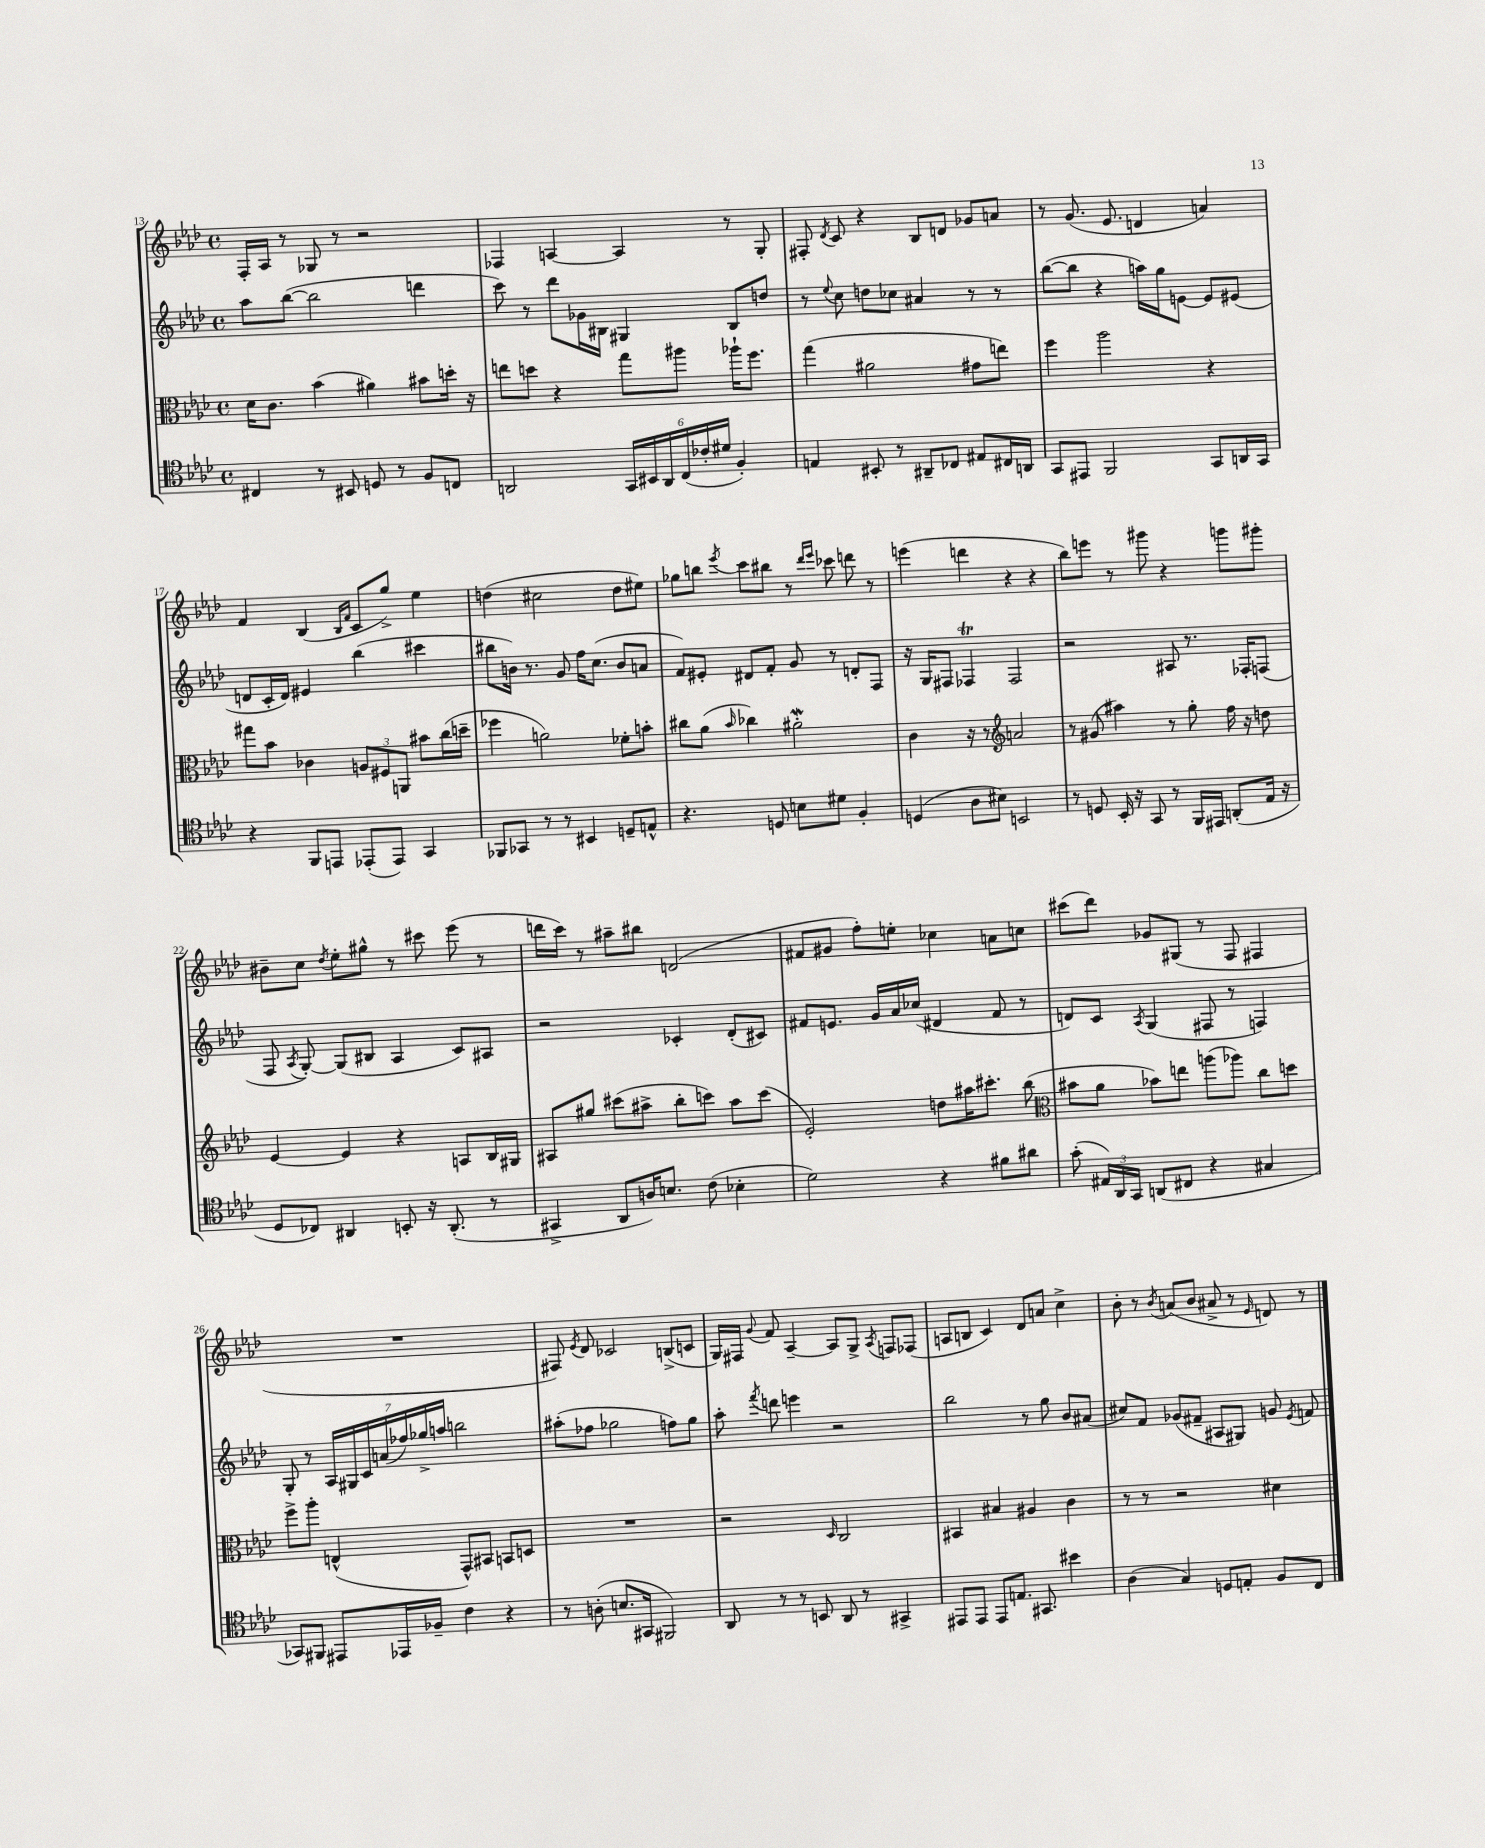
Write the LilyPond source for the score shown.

<<
\new StaffGroup <<
\new Staff = "s0" {
    \clef treble \key aes \major \defaultTimeSignature \time 4/4
    \autoBeamOff f16[-. aes16] r8 ges8 r8 r2 |
    fes4 a4~ a4 r8 g8-. |
    fis8-. \acciaccatura { des'8 } c'8 r4 bes8[ d'8] ges'8[ a'8] |
    r8 g'8.( ees'8. d'4 a'4) |
    f'4 bes4( \grace { bes16[ f'16] } c'8[ g''8]->) ees''4 |
    d''4( cis''2 d''8[ eis''8]) |
    ges''8[ b''8] \acciaccatura { ees'''8 } c'''8[ bis''8] r8 \grace { des'''16[ ees'''16] } ces'''8 d'''8 r8 |
    e'''4( d'''4 r4 r4 |
    bes''8[) e'''8] r8 gis'''8 r4 g'''8[ gis'''8]-. |
    bis'8[-- c''8] \acciaccatura { des''8 } ees''8[-. gis''8]-^ r8 cis'''8 ees'''8( r8 |
    d'''16[ c'''16]) r8 ais''8[-- bis''8] d'2( |
    fis'8[ gis'8] f''8[-.) e''8]-. ces''4 a'8[ c''8] |
    cis'''8[( des'''8]) ges'8[ gis8]( r8 f8 fis4 |
    R1 |
    fis8) \acciaccatura { ees'8 } des'8 ces'2 b8[->( c'8] |
    g16[) fis16] \appoggiatura { g'8 } f'8 aes4~-- aes8[ g8]-> \acciaccatura { aes8 } f8[ fes8]( |
    a8[ b8] c'4) des'8[ a'8] c''4-> |
    bes'8-. r8 \acciaccatura { bes'8 } a'8[( bes'8] ais'8-> r8 \grace { ees'16 } d'8) r8 \bar "|." |
}
\new Staff = "s1" {
    \clef treble \key aes \major \defaultTimeSignature \time 4/4
    \autoBeamOff aes''8[ bes''8]~( bes''2 d'''4 |
    c'''8) r8 des'''8[ ges'16 bis16] gis4 bis8[ d''8] |
    r8 \appoggiatura { ees''8 } c''8 d''8[ ces''8] ais'4 r8 r8 |
    bes''8[~( bes''8] r4 a''16[) g''16 e'8]~ e'8[ eis'8]( |
    d'8[ c'16-. d'16]) eis'4 bes''4( cis'''4 |
    bis''8[ b'16]) r8. g'8 f''16[ c''8.]( b'8[ a'8] |
    f'8[) eis'8]-. dis'8[ f'8]-. g'8 r8 d'8[-. f8] |
    r16 g16[ fis8] fes4\trill fes2 |
    r2 ais8 r8. fes16[-. f8]( |
    f8 \acciaccatura { aes8 } g8~-.) g8[( bis8] aes4 c'8[) ais8] |
    r2 ces'4-. des'8[-.( cis'8]) |
    fis'8[ e'8.] g'16[ aes'16 ces''16]( dis'4 fis'8 r8 |
    d'8[) c'8] \acciaccatura { aes8 } g4( fis8 r8 f4) |
    g8-. r8 \tuplet 7/4 { aes16[ gis16 c'16 a'16( fes''16) ges''16-> a''16] } b''2 |
    ais''8[-.( fes''8] ges''2 f''8[) ges''8] |
    aes''8-. \acciaccatura { f'''8 } d'''8 e'''4 r2 |
    bes''2 r8 g''8 bes'8[ ais'8]( |
    cis''8[) f'8] ges'8[( fis'8]-- ais8[ gis8]) g'8 \acciaccatura { ees'8 } f'8 \bar "|." |
}
\new Staff = "s2" {
    \clef alto \key aes \major \defaultTimeSignature \time 4/4
    \autoBeamOff des'16[ c'8.] bes'4( ais'4) bis'8[ d''16]-. r16 |
    e''8[ d''8] r4 g''8[ ais''8] aes''16[-! f''8.] |
    g''4( ais'2 gis'8[ e''8]) |
    f''4 aes''2 r4 |
    gis''8[ bes'8] ces'4 \tuplet 3/2 { a8[ fis8 a,8] } bis'8[ c''16( d''16]-- |
    fes''4 a'2) fes'8[-. b'8]-. |
    cis''8[ aes'8]( \grace { bes'16 } ces''4) ais'2-.\mordent |
    c'4 r16 r8. \clef treble a'2 |
    r8 gis'8( ais''4) r8 g''8-. f''16 r16 d''8 |
    ees'4~ ees'4 r4 a8[ bes16 gis16] |
    ais8[ gis''8] cis'''8[( ais''8]-> bes''8[-. c'''8]) ais''8[ c'''8]( |
    ees'2-.) d''8[ ais''16 cis'''8.]-. bes''8( |
    \clef alto bis'8[ aes'8] bes'8[) e''8] a''8[( aes''8]) c''8[ d''8] |
    f''8[-> aes''8]-. e4-^( g,8[-^) bis,8] b,8[ d8] |
    R1 |
    r2 \grace { des16 } c2 |
    bis,4 bis4 ais4 c'4 |
    r8 r8 r2 dis'4 \bar "|." |
}
\new Staff = "s3" {
    \clef tenor \key aes \major \defaultTimeSignature \time 4/4
    \autoBeamOff cis4 r8 bis,8 d8 r8 f8[ c8] |
    a,2 \tuplet 6/4 { g,16[ bis,16 a,16 c16( ces'16-. dis'16] } f4-.) |
    e4 bis,8-. r8 ais,8[-- ces8] eis8[ cis16 a,16] |
    g,8[ eis,8] f,2 g,8[ a,16 g,16] |
    r4 f,8[ e,8] ees,8[-.( ees,8]) g,4 |
    fes,8[ ges,8] r8 r8 bis,4 d8[-- e8]-^ |
    r4. d8 b8[ dis'8] f4-. |
    d4( aes8[ bis8]) b,2 |
    r8 d8 bes,16-. r16 g,8 r8 f,16[ eis,16] a,8[-.( ees16] r16 |
    des8[ ces8]) ais,4 b,8-. r16 ais,8.-.( r8 |
    gis,4-> aes,8[ a16) b8.] c'8( bes4-. |
    des'2) r4 fis'8[ ais'8] |
    g'8-.( \tuplet 3/2 { eis16[) aes,16 g,16] } a,8[( cis8] r4 gis4 |
    ges,8[) fis,8] eis,8[ ees,16 fes16]-- c'4 r4 |
    r8 a8-.( b8.[ gis,16] fis,2) |
    aes,8 r8 r8 b,8 aes,8 r8 gis,4-> |
    eis,8[ eis,8] eis,8[ e8.] gis,8. bis'4 |
    aes4( g4) d8[ e8]-. f8[ c8] \bar "|." |
}
>>
>>
\layout { \context { \Score currentBarNumber = #13 } }
